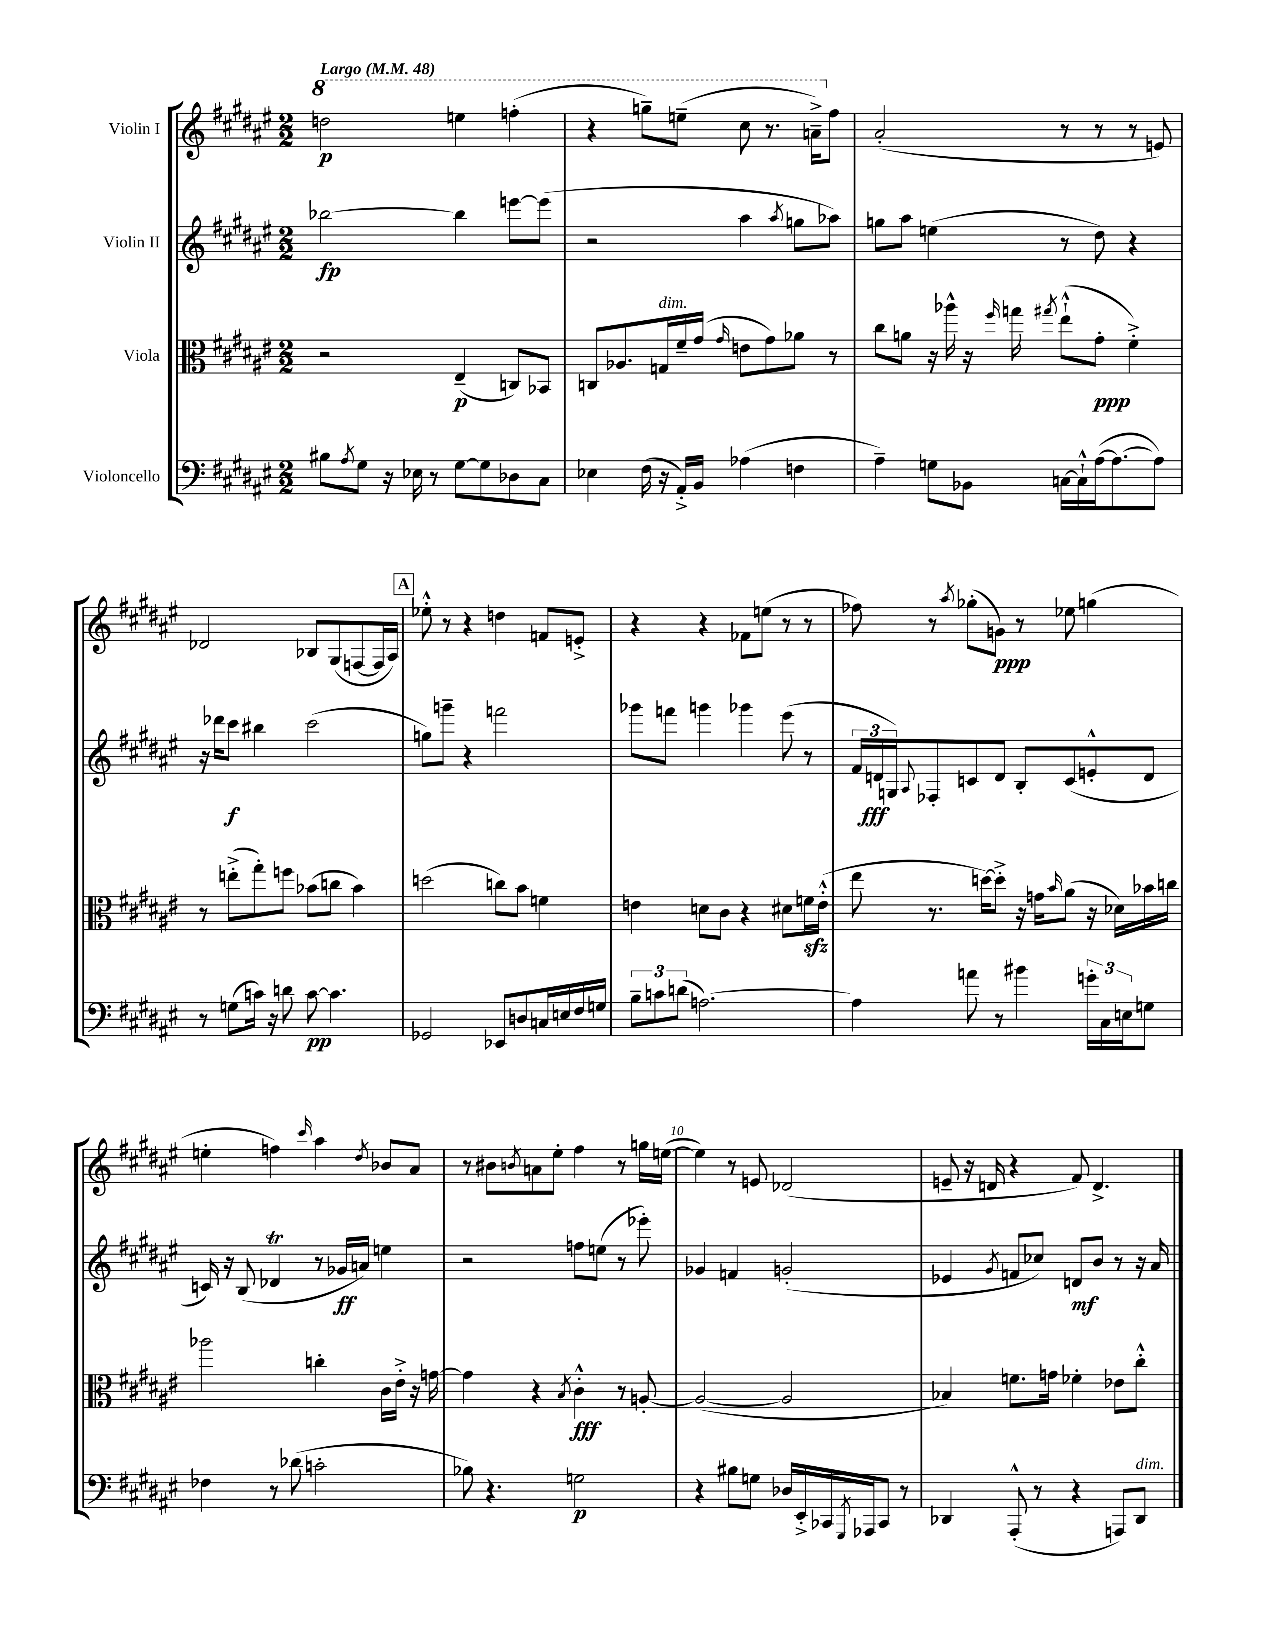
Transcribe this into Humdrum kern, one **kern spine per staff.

**kern	**kern	**kern	**kern
*staff4	*staff3	*staff2	*staff1
*clefF4	*clefC3	*clefG2	*clefG2
*k[f#c#g#d#a#e#]	*k[f#c#g#d#a#e#]	*k[f#c#g#d#a#e#]	*k[f#c#g#d#a#e#]
*M2/2	*M2/2	*M2/2	*M2/2
*MM48	*MM48	*MM48	*MM48
8B#	2r	[2bb-	2ddd
8qA#	.	.	.
8G#	.	.	.
16r	.	.	.
16E-	.	.	.
8r	.	.	.
[8G#	(4E#~	4bb-]	4eee
8G#]	.	.	.
8D-	8C)	[8eee	(4fff'
8C#	8BB-	(8eee]	.
=	=	=	=
4E-	8C	2r	4r
.	8.A-	.	.
(16F#	.	.	8ggg~)
16r	16G	.	.
16AA#'^)	16f#~	.	(8eee~
16BB	(16g#	.	.
.	16qqg#	.	.
(4A-	8e	4aa#	8ccc#
.	8g#)	.	8.r
.	.	8qaa#	.
4F	8a-	8gg	.
.	.	.	16aa~^)
.	8r	8aa-)	8ff#
=	=	=	=
4A#~)	8cc#	8gg	(2a#'
.	8a	8aa#	.
8G	16r	(4ee	.
.	16aa-^^	.	.
8BB-	16r	.	.
.	16qqff#	.	.
.	16gg	.	.
.	8qgg#	.	.
[16C	(8ee#`^^	8r	8r
16C`^^]	.	.	.
([16A#	8g#'	8dd#)	8r
8.A#_	.	.	.
.	4f#'^)	4r	8r
8A#])	.	.	8e)
=	=	=	=
8r	8r	16r	2d-
.	.	16ddd-	.
(8G	(8ee'^	8ccc#	.
16c)	8gg#')	4bb#	.
16r	.	.	.
8d	8ff	.	.
[8c	(8b-	(2ccc#	8B-
4.c]	8cc	.	(8G#
.	4b-)	.	[8F
.	.	.	16F]
.	.	.	16A#)
=	=	=	=
2GG-	(2dd	8gg)	8ee-'^^
.	.	8ggg~	8r
.	.	4r	4r
8EE-	8cc)	2fff	4dd
8D	8b	.	.
16C	4f	.	8f
16E	.	.	.
16F#	.	.	8e'^
16G	.	.	.
=	=	=	=
12B~	4e	8ggg-	4r
12c	.	.	.
.	.	8fff	.
(12d	.	.	.
[2.A)	8d	4ggg	4r
.	8c#	.	.
.	4r	4ggg-	8f-
.	.	.	(8ee
.	8d#	(8eee#	8r
.	16f	8r	8r
.	(16e'^^	.	.
=	=	=	=
4A]	8ee#	24f#	8ff-)
.	.	24d	.
.	.	24G)	.
.	.	8qqA#	.
.	8.r	8F-'	8r
.	.	.	8qaa#
8a	.	8c	(8gg-'
.	[16dd)	.	.
8r	8dd'^]	8d	8g)
4b#	16r	8B'	8r
.	16g	.	.
.	16qqb	.	.
.	(8a#	(8c	8ee-
24g'	16r	8e'^^	(4gg
24C#	.	.	.
.	16d-)	.	.
24E	.	.	.
8G	16b-	8d	.
.	16cc	.	.
=	=	=	=
4F-	2aa-	16c)	4ee'
.	.	16r	.
.	.	(8B	.
8r	.	4d-	4ff)
(8d-	.	.	.
.	.	.	16qqccc#
2c'	4cc'	8r	4aa#
.	.	16g-	.
.	.	16a)	.
.	.	.	8qdd#
.	16c#	4ee	8b-
.	16e#'^	.	.
.	16r	.	8a#
.	[16g	.	.
=	=	=	=
8B-)	4g]	2r	8r
4.r	.	.	8b#
.	.	.	8qb
.	4r	.	8a
.	.	.	8ee#'
.	8qB	.	.
2G	4c#'^^	8ff	4ff#
.	.	(8ee	.
.	8r	8r	8r
.	[8A'	8eee-')	16gg
.	.	.	([16ee
=	=	=	=
4r	(2A_	4g-	4ee])
8B#	.	4f	8r
8G	.	.	8e
16D-	2A]	(2g'	(2d-
16EE#'^	.	.	.
16CC-	.	.	.
8qGGG#	.	.	.
16AAA-	.	.	.
8CC-	.	.	.
8r	.	.	.
=	=	=	=
4DD-	4B-)	4e-	8e~
.	.	.	16r
.	.	.	16d
.	.	8qg#	.
(8AAA#'^^	8.f	8f	4r
8r	.	8cc-)	.
.	16g	.	.
4r	4f-'	8d	8f#)
.	.	8b	4.d^
8AAA)	8e-	8r	.
8DD-	8cc#'^^	16r	.
.	.	16a#	.
==	==	==	==
*-	*-	*-	*-
